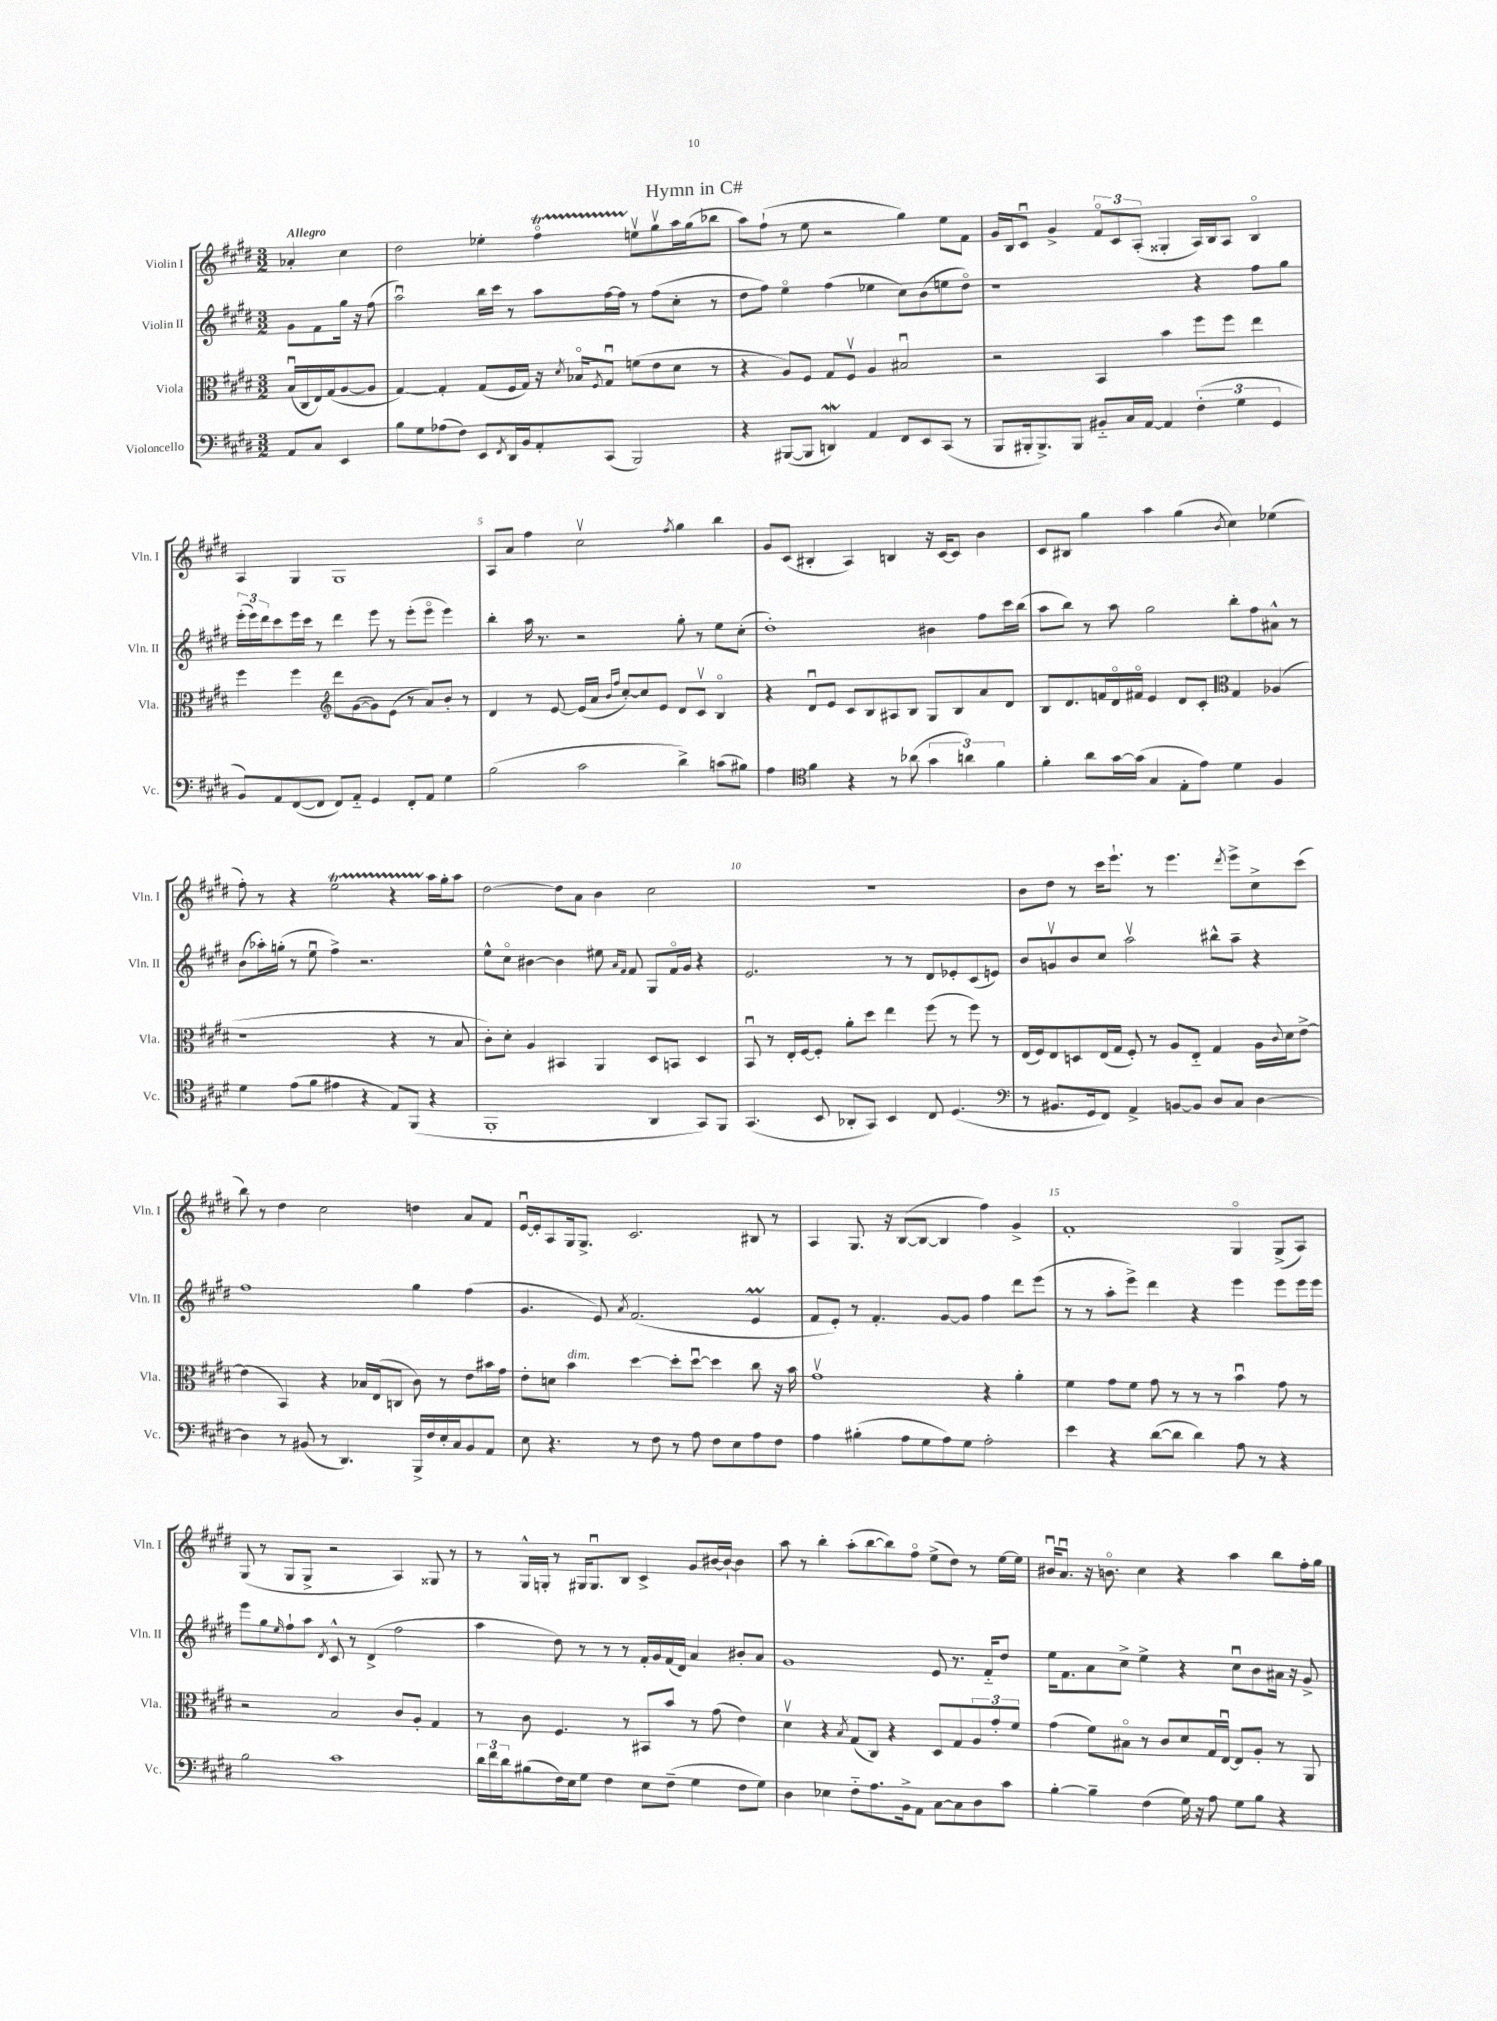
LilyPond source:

\header { title = "Hymn in C#" }
<<
\new StaffGroup <<
\new Staff = "s0" \with { instrumentName = "Violin I" shortInstrumentName = "Vln. I" } {
    \clef treble \key e \major \numericTimeSignature \time 3/2 \partial 2 \tempo "Allegro"
    aes'4-. cis''4 |
    dis''2 ees''4-. fis''4\flageolet\startTrillSpan e''8\upbow\stopTrillSpan gis''8\upbow a''16 gis''16( bes''8 |
    a''8) fis''8-!( r8 e''8 r2 gis''4) e''8 fis'8 |
    gis'16 b16 cis'8\downbow gis'4-> \tuplet 3/2 { fis'8\flageolet cis'8 a8-.( } gisis4-. a16) b16 a8 b4\flageolet |
    a4 gis4 gis1 |
    a8 a'8 fis''4 cis''2\upbow \acciaccatura { fis''8 } gis''4 b''4 |
    gis'8 cis'8( bis4-. a4) b4 r16 cis'16~ cis'8 b'4 |
    cis'8 bis8 gis''4 a''4 gis''4( \acciaccatura { b'8 } cis''4) ees''4( |
    fis''8-.) r8 r4 e''2\startTrillSpan r4 a''16\stopTrillSpan gis''16-. a''8 |
    dis''2~ dis''8 a'8 b'4 cis''2 |
    R1. |
    b'8 dis''8 r8 cis'''16 e'''8.-! r8 e'''4. \acciaccatura { dis'''8 } e'''8-> cis''8-> cis'''8( |
    b''8) r8 dis''4 cis''2 d''4 a'8 fis'8 |
    e'16~\downbow e'16-. a8 gis16 gis8.-> cis'2. bis8 r8 |
    a4 gis8. r16 b8~( b8~ b4 fis''4) gis'4-> |
    fis'1-. gis4\flageolet gis8->( a8) |
    gis8( r8 gis8 gis8-> r2 a4) gisis8 r8 |
    r8 gis16-^ g16-. r8 gis16 gis8.\downbow b8 cis'4-> gis'8 bis'16~ bis'16~-! bis'4 |
    a''8 r8 b''4-. a''8-.( b''8~ b''8) fis''8\flageolet e''8->( dis''8) r8 e''16~ e''16 |
    bis'16\downbow a'8.\downbow r16 b'8.\flageolet cis''4 r4 a''4 b''8 fis''16-. gis''16 \bar "|." |
}
\new Staff = "s1" \with { instrumentName = "Violin II" shortInstrumentName = "Vln. II" } {
    \clef treble \key e \major \numericTimeSignature \time 3/2 \partial 2
    gis'8 fis'8 gis''16 r16 fis''8( |
    a''2\downbow) b''16 cis'''16 r8 a''8 fis''16~ fis''16 r8 fis''8( cis''8-. r8 |
    dis''8 fis''8) e''4\flageolet fis''4( ees''4 cis''8) b'8( e''8 dis''8\flageolet) |
    r1 r4 fis''8 gis''8 |
    \tuplet 3/2 { e'''16-.( e'''16) dis'''16 } cis'''8 e'''16 cis'''16 r8 dis'''4 e'''8 r8 e'''8-.( e'''8\flageolet e'''4) |
    b''4-. a''16 r8. r2 gis''8-. r8 e''8 cis''8-.( |
    dis''1-.) bis'4 fis''8 cis'''16 b''16( |
    a''8 b''8) r8 a''8 gis''2 b''8-. fis''8 ais'8-^ r8 |
    b'8( aes''16-.) g''16-.( r8 e''8\downbow fis''4->) r2. |
    e''8-^ cis''8\flageolet bis'4~ bis'4 eis''8 \grace { a'16 fis'16 } fis'8 gis8 fis'16\flageolet gis'16 r4 |
    e'2. r8 r8 dis'8 ees'8-. cis'8( e'8) |
    b'8 g'8\upbow b'8 cis''8 a''2\upbow bis''8-^ a''8-- r4 |
    fis''1 gis''4 fis''4( |
    gis'4. e'8) \acciaccatura { a'8 } fis'2.( e'4\prall |
    fis'8 e'8-.) r8 fis'4.-. gis'8~ gis'8 fis''4 dis'''8 e'''8( |
    r8 r8 a''8-. e'''8->) dis'''4 r4 e'''4 e'''8 e'''16 e'''16 |
    e'''8 gis''8 \grace { e''16 } fis''8-! a''8 \acciaccatura { dis'8 } cis'8-^ r8 dis'4->( fis''2 |
    a''4 dis''8) r8 r8 r8 fis'16-. gis'16 fis'16( dis'16) a'4 bis'8-. a'8 |
    gis'1 e'8 r8. fis'16-_ dis''8 |
    e''16 fis'8. a'8 cis''8-> e''4-> r4 cis''8\downbow b'8 ais'16 r16 gis'8-> \bar "|." |
}
\new Staff = "s2" \with { instrumentName = "Viola" shortInstrumentName = "Vla." } {
    \clef alto \key e \major \numericTimeSignature \time 3/2 \partial 2
    b16\downbow( cis16 e16) gis16( a8~ a8 |
    gis4~) gis4-. gis8( fis16 gis16) r16 \acciaccatura { dis'8 } bes16\flageolet \acciaccatura { fis8 } gis8\downbow f'8( e'8 dis'8 r8 |
    r4 a8) fis8 gis8 fis8\upbow a4 bis2\downbow |
    r2 b,4 b'4 fis''8 fis''8 e''4 |
    fis''4 fis''4 \clef treble dis'''8 gis'8~( gis'8) e'8( r8 a'8) b'8-. r8 |
    dis'4 r8 e'8~ e'16( a'16 \grace { b'16 fis''16 } cis''8~-.) cis''8 e'8 dis'8 cis'8\upbow b4\flageolet |
    r4 dis'8\downbow e'8 cis'8 b8 ais8 b8 gis8 b8 a'8 dis'8 |
    b8 dis'8. f'16 dis'16\flageolet fis'16\flageolet e'4 dis'8 cis'8-. \clef alto gis4 aes4( |
    r1 r4 r8 b8 |
    cis'8-.) dis'8-. a4 bis,4 a,4 dis8 b,8 dis4 |
    b,8\downbow r8 e16-. fis16~ fis8-. a'8-. dis''8 e''4 fis''8( r8 fis''8) r8 |
    e16( fis16) e8 d8 e16( gis16 fis8-.) r8 a8 e8-_ gis4 a16 \appoggiatura { cis'8 } dis'16 e'8~-> |
    e'4( b,4) r4 bes16 e16( c8 cis'8) r8 e'8 bis'16 gis'16 |
    e'8-. d'8 b'4^\markup { \italic "dim." } dis''4~ dis''8-. dis''8~\downbow dis''4 cis''8 r16 b'16 |
    gis'1\upbow r4 a'4-. |
    fis'4 gis'8 fis'8 gis'8 r8 r8 r8 b'4\downbow gis'8 r8 |
    r2 b2 cis'8 a8-. gis4 |
    r8 cis'8 fis4. r8 bis,8 b'8 r8 gis'8( e'4) |
    dis'4\upbow r4 \acciaccatura { b8 } gis8( cis8) r4 dis8 gis8 \tuplet 3/2 { a8 gis'8-. fis'8 } |
    gis'4( fis'8) bis8\flageolet r8 cis'8 dis'8 gis16 e16~\downbow e8 a8-. r8 a,8 \bar "|." |
}
\new Staff = "s3" \with { instrumentName = "Violoncello" shortInstrumentName = "Vc." } {
    \clef bass \key e \major \numericTimeSignature \time 3/2 \partial 2
    a,8 cis8 e,4 |
    b8 gis8 aes8( fis8) e,8 \acciaccatura { fis,8 } dis,16 b,16 a,8-. cis,8( b,,2) |
    r4 bis,,8~( bis,,8 d,4\mordent) a,4 fis,8 e,8 cis,8( r8 |
    b,,8 bis,,16-. bis,,8.->) bis,,8 bis,8-_ cis16 a,16~ a,4 \tuplet 3/2 { fis4-.( gis4 gis,4 } |
    b,8) a,8 fis,8~( fis,8 fis,8) a,8-_ gis,4 fis,8-. a,8 gis4 |
    b2( cis'2 dis'4->) c'8( bis8) |
    a4 \clef tenor fis'4 r4 r8 aes'8( \tuplet 3/2 { gis'4 a'4) fis'4 } |
    fis'4-. a'8 gis'16~ gis'16( gis4 e8-. e'8) dis'4 fis4 |
    dis'4 e'8( fis'8 eis'4 r4 e8) fis,8( r4 |
    fis,1-. a,4 gis,8) fis,8 |
    gis,4.( b,8 aes,8-. gis,8) b,4 cis8 dis4.( |
    \clef bass r8 bis,8. gis,16 fis,8) a,4-> b,8~ b,8 dis8 cis8 dis4~ |
    dis4 r8 bis,8( r8 dis,4.) b,,16-> fis16 e16-. cis16 bis,8 a,8 |
    e8 r4. r8 fis8 r8 a8 fis8 e8 a8 fis8 |
    a4 bis4-.( a8 gis8 a8) gis8 a2-. |
    e'4 r4 dis'8~( dis'8 dis'4) a8 r8 r4 |
    b2 cis'1 |
    \tuplet 3/2 { dis'16 fis'16 dis'16 } bis8( fis16) e16 gis8 fis4 e8 fis8--( gis4 fis8 gis8) |
    dis4 ees4 fis8-_ a8. b,16-> a,8 cis8~ cis8 dis8 cis'8 |
    b4~-. b4-- fis4( gis16) r16 a8 gis8 b8 r4 \bar "|." |
}
>>
>>
\layout { \context { \Score \override BarNumber.break-visibility = ##(#f #t #t) barNumberVisibility = #(every-nth-bar-number-visible 5) } }
